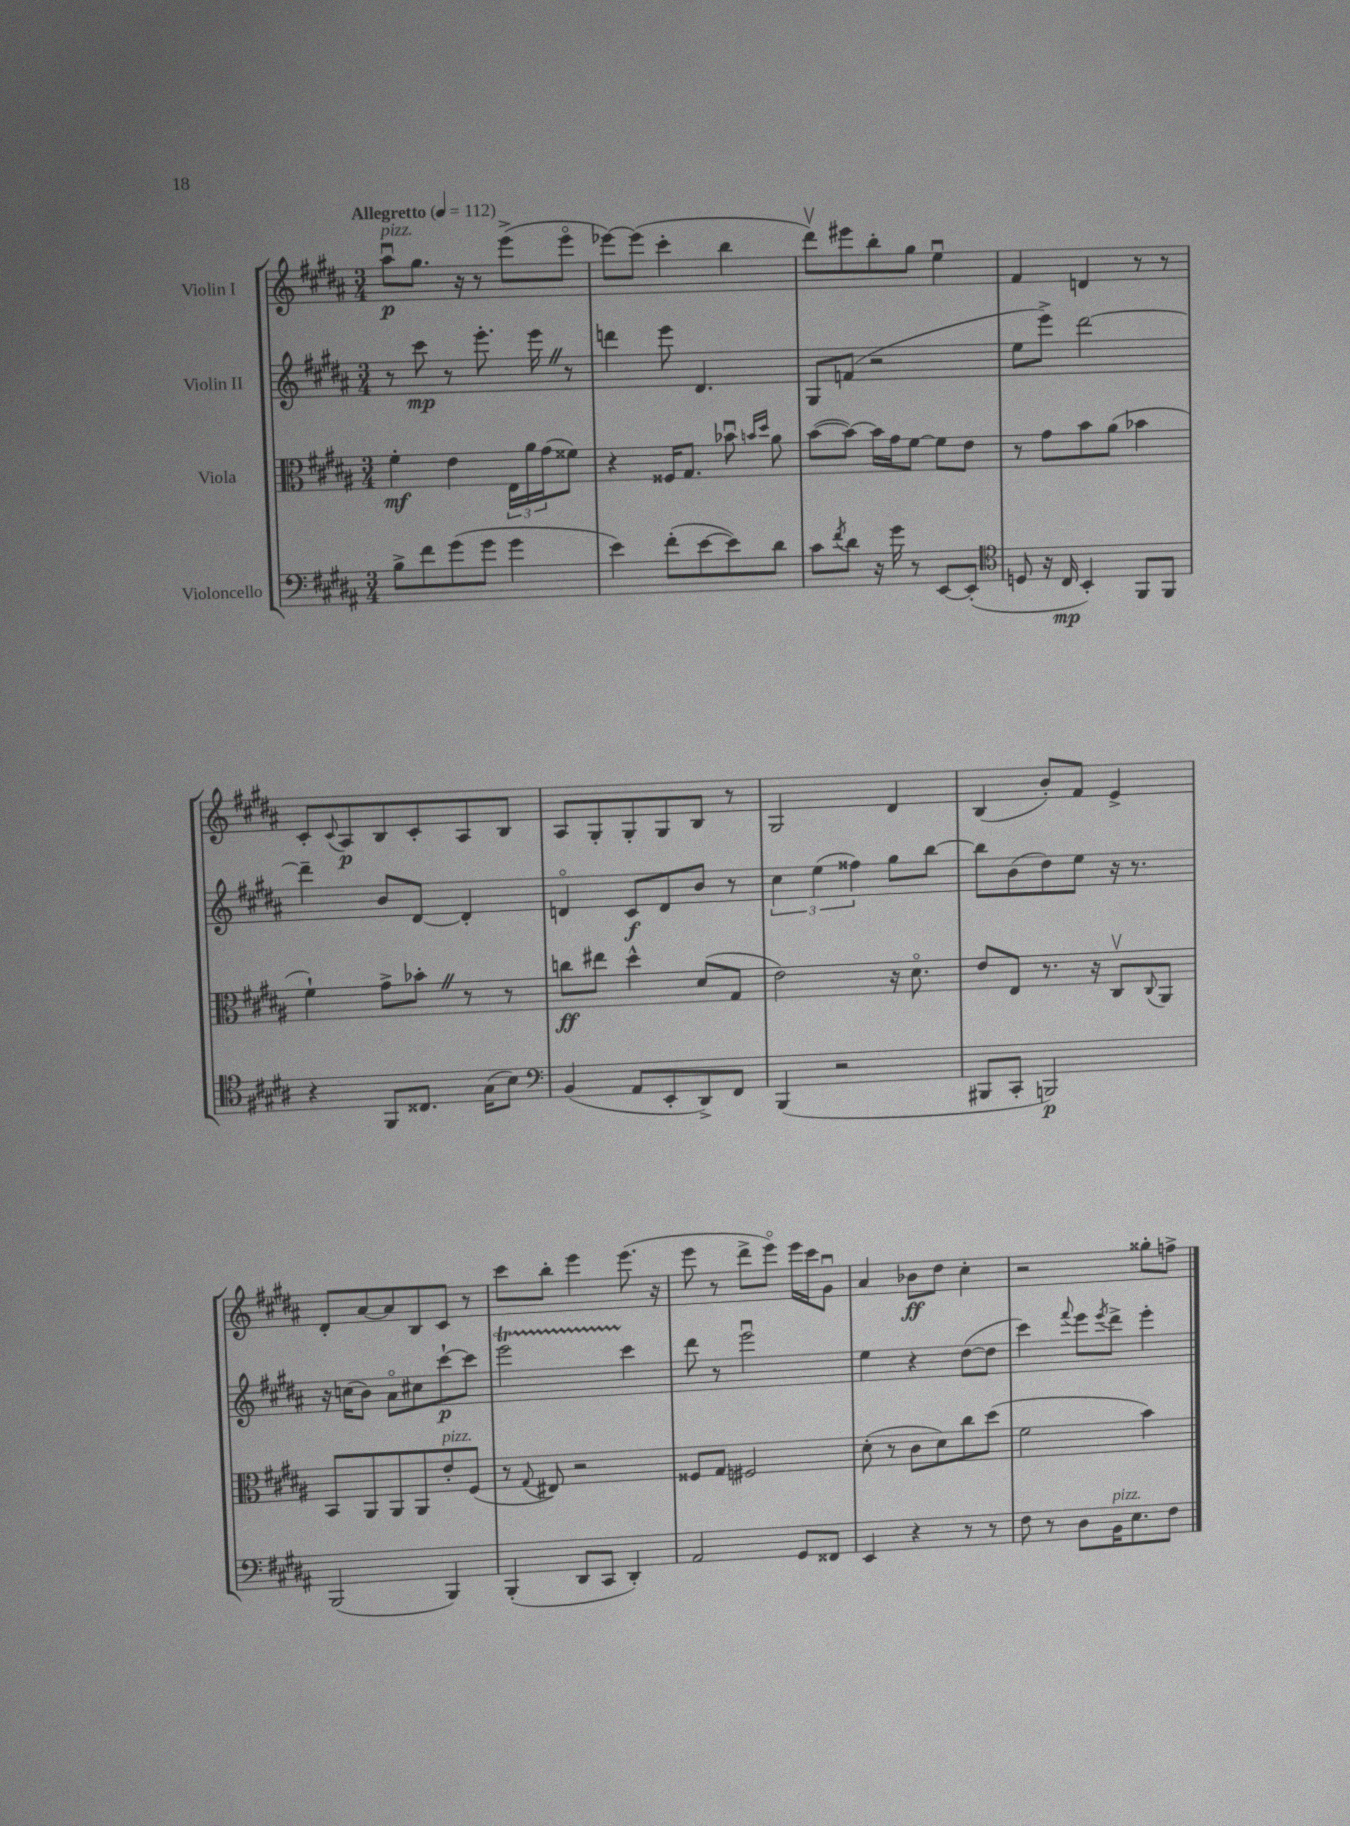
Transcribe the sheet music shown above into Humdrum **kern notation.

**kern	**dynam	**kern	**dynam	**kern	**dynam	**kern	**dynam
*part4	*part4	*part3	*part3	*part2	*part2	*part1	*part1
*staff4	*staff4	*staff3	*staff3	*staff2	*staff2	*staff1	*staff1
*I"Violoncello	*	*I"Viola	*	*I"Violin II	*	*I"Violin I	*
*clefF4	*	*clefC3	*	*clefG2	*	*clefG2	*
*k[f#c#g#d#a#]	*	*k[f#c#g#d#a#]	*	*k[f#c#g#d#a#]	*	*k[f#c#g#d#a#]	*
*M3/4	*	*M3/4	*	*M3/4	*	*M3/4	*
*MM112	*	*MM112	*	*MM112	*	*MM112	*
=1	=1	=1	=1	=1	=1	=1	=1
!	!	!	!	!	!	!LO:TX:a:B:t=Allegretto	!
!	!	!	!	!	!	!LO:TX:a:i:t=pizz.	!
8B^\L	.	4f#'\	mf	8r	.	8aa#u\L	p
8f#\	.	.	.	8ccc#\	mp	8.gg#\J	.
(8g#\	.	4e\	.	8r	.	.	.
.	.	.	.	.	.	16r	.
8g#\J	.	.	.	8.eee'\	.	8r	.
4g#\	.	24E\LL	.	.	.	(8eee^\L	.
.	.	24a#\	.	.	.	.	.
.	.	.	.	16eeeZ\	.	.	.
.	.	(24g#\J	.	.	.	.	.
.	.	8f##X\J)	.	8r	.	8eee\J	.
=2	=2	=2	=2	=2	=2	=2	=2
4e\)	.	4r	.	4dddn\	.	[8eee-X\L)	.
.	.	.	.	.	.	(8eee-\J]	.
(8f#'\L	.	16F##X/KL	.	8eee\	.	4ccc#'\	.
.	.	8.G#/J	.	.	.	.	.
[8e\	.	.	.	4.d#/	.	.	.
8e\])	.	8b-Xu\	.	.	.	4bb\	.
.	.	16qqbn/LL	.	.	.	.	.
.	.	16qqdd#/JJ	.	.	.	.	.
8d#\J	.	8a#\	.	.	.	.	.
=3	=3	=3	=3	=3	=3	=3	=3
8c#\L	.	([8b\L	.	8G#/L	.	8ddd#v\L)	.
8qf#/	.	.	.	.	.	.	.
8d#\J	.	8b\J_)	.	(8fn/J	.	8eee#X\	.
16r	.	16b\LL]	.	2r	.	8bb'\	.
16g#\	.	16g#\J	.	.	.	.	.
8r	.	[8f#\J	.	.	.	8gg#\J	.
[8EE/L	.	8f#\L]	.	.	.	4eeu\	.
(8EE'/J]	.	8e\J	.	.	.	.	.
=4	=4	=4	=4	=4	=4	=4	=4
*clefC4	*	*	*	*	*	*	*
8Dn/	.	8r	.	8ee\L	.	4f#/	.
16r	.	8g#\L	.	8eee^\J)	.	.	.
16C#/	mp	.	.	.	.	.	.
4BB'/)	.	8b\	.	[2ddd#\	.	4dn/	.
.	.	(8a#\J	.	.	.	.	.
8FF#/L	.	4b-X\	.	.	.	8r	.
8FF#/J	.	.	.	.	.	8r	.
!!LO:LB:g=z
=5	=5	=5	=5	=5	=5	=5	=5
4r	.	4f#`\)	.	4ddd#~\]	.	8c#'/L	.
.	.	.	.	.	.	8qqc#/	.
.	.	.	.	.	.	8A#/	p
8FF#/L	.	8g#^\L	.	8b/L	.	8B/	.
8.C##X/J	.	8b-X'Z\J	.	[8d#/J	.	8c#'/	.
.	.	8r	.	4d#'/]	.	8A#/	.
(16G#\KL	.	.	.	.	.	.	.
8B\J)	.	8r	.	.	.	8B/J	.
=6	=6	=6	=6	=6	=6	=6	=6
*clefF4	*	*	*	*	*	*	*
(4BB/	.	8ccn\L	ff	4dn/	.	8A#/L	.
.	.	8ee#X\J	.	.	.	8G#'/	.
8AA#/L	.	4dd#^^\	.	8c#/L	f	8G#'/	.
8EE'/	.	.	.	8d/	.	8G#/	.
8DD#^/)	.	(8d#/L	.	8b/J	.	8B/J	.
8FF#/J	.	8G#/J	.	8r	.	8r	.
=7	=7	=7	=7	=7	=7	=7	=7
(4BBB/	.	2e\)	.	6cc#\	.	2G#/	.
.	.	.	.	(6ee\	.	.	.
2r	.	.	.	.	.	.	.
.	.	.	.	6ff##X\)	.	.	.
.	.	16r	.	8gg#\L	.	4d#/	.
.	.	8.d#\	.	.	.	.	.
.	.	.	.	[8bb\J	.	.	.
=8	=8	=8	=8	=8	=8	=8	=8
8BBB#X/L	.	8e/L	.	8bb\L]	.	(4B/	.
8CC#'/J	.	8E/J	.	(8b\	.	.	.
2BBBn/)	p	8.r	.	8dd#\)	.	8b'/L)	.
.	.	.	.	8ee\J	.	8f#/J	.
.	.	16r	.	.	.	.	.
.	.	8C#v/L	.	16r	.	4e^/	.
.	.	.	.	8.r	.	.	.
.	.	8qqC#/	.	.	.	.	.
.	.	8AA#/J	.	.	.	.	.
!!LO:LB:g=z
=9	=9	=9	=9	=9	=9	=9	=9
(2BBB/	.	8BB/L	.	16r	.	8d#'/L	.
.	.	.	.	(16ccn\KL	.	.	.
.	.	8AA#/	.	8b\J)	.	[8a#/	.
.	.	8AA#/	.	8a#\L	.	8a#/]	.
.	.	8AA#/	.	8cc#X\	.	8B/	.
!	!	!LO:TX:a:i:t=pizz.	!	!	!	!	!
4BBB/)	.	8e'/	.	[8ccc#`\	p	8c#/J	.
.	.	(8F#/J	.	8ccc#\J]	.	8r	.
=10	=10	=10	=10	=10	=10	=10	=10
(4BBB'/	.	8r	.	2eeeT\	.	8ccc#\L	.
.	.	8qqG#/	.	.	.	.	.
.	.	8E#X/)	.	.	.	8bb'\J	.
8DD#/L	.	2r	.	.	.	4eee\	.
8CC#/J	.	.	.	.	.	.	.
4DD#'/)	.	.	.	4ccc#\	.	(8.eee\	.
.	.	.	.	.	.	16r	.
=11	=11	=11	=11	=11	=11	=11	=11
2AA#/	.	8F##X/L	.	8ddd#\	.	8eee\	.
.	.	8G#/J	.	8r	.	8r	.
.	.	2F#X/	.	2eeeu\	.	8ddd#^\L	.
.	.	.	.	.	.	8eee\J)	.
8GG#/L	.	.	.	.	.	16eee\LL	.
.	.	.	.	.	.	16ccc#\J	.
8FF##X/J	.	.	.	.	.	8g#u\J	.
=12	=12	=12	=12	=12	=12	=12	=12
4EE/	.	(8d#'\	.	4ee\	.	4a#/	.
.	.	8r	.	.	.	.	.
4r	.	8c#\L	.	4r	.	8b-X\L	ff
.	.	8d#\)	.	.	.	8dd#\J	.
8r	.	8cc#\	.	([8dd#\L	.	4cc#'\	.
8r	.	(8dd#\J	.	8dd#\J]	.	.	.
=13	=13	=13	=13	=13	=13	=13	=13
8F#\	.	2f#\	.	4ccc#\)	.	2r	.
8r	.	.	.	.	.	.	.
.	.	.	.	8qqfff#/	.	.	.
8D#\L	.	.	.	8eee\L	.	.	.
.	.	.	.	8qeee/	.	.	.
!LO:TX:a:i:t=pizz.	!	!	!	!	!	!	!
16BB\K	.	.	.	8ddd#^\J	.	.	.
8.E\	.	.	.	.	.	.	.
.	.	4b\)	.	4eee'\	.	8gg##X'\L	.
8F#\J	.	.	.	.	.	8ffn^\J	.
==	==	==	==	==	==	==	==
*-	*-	*-	*-	*-	*-	*-	*-
